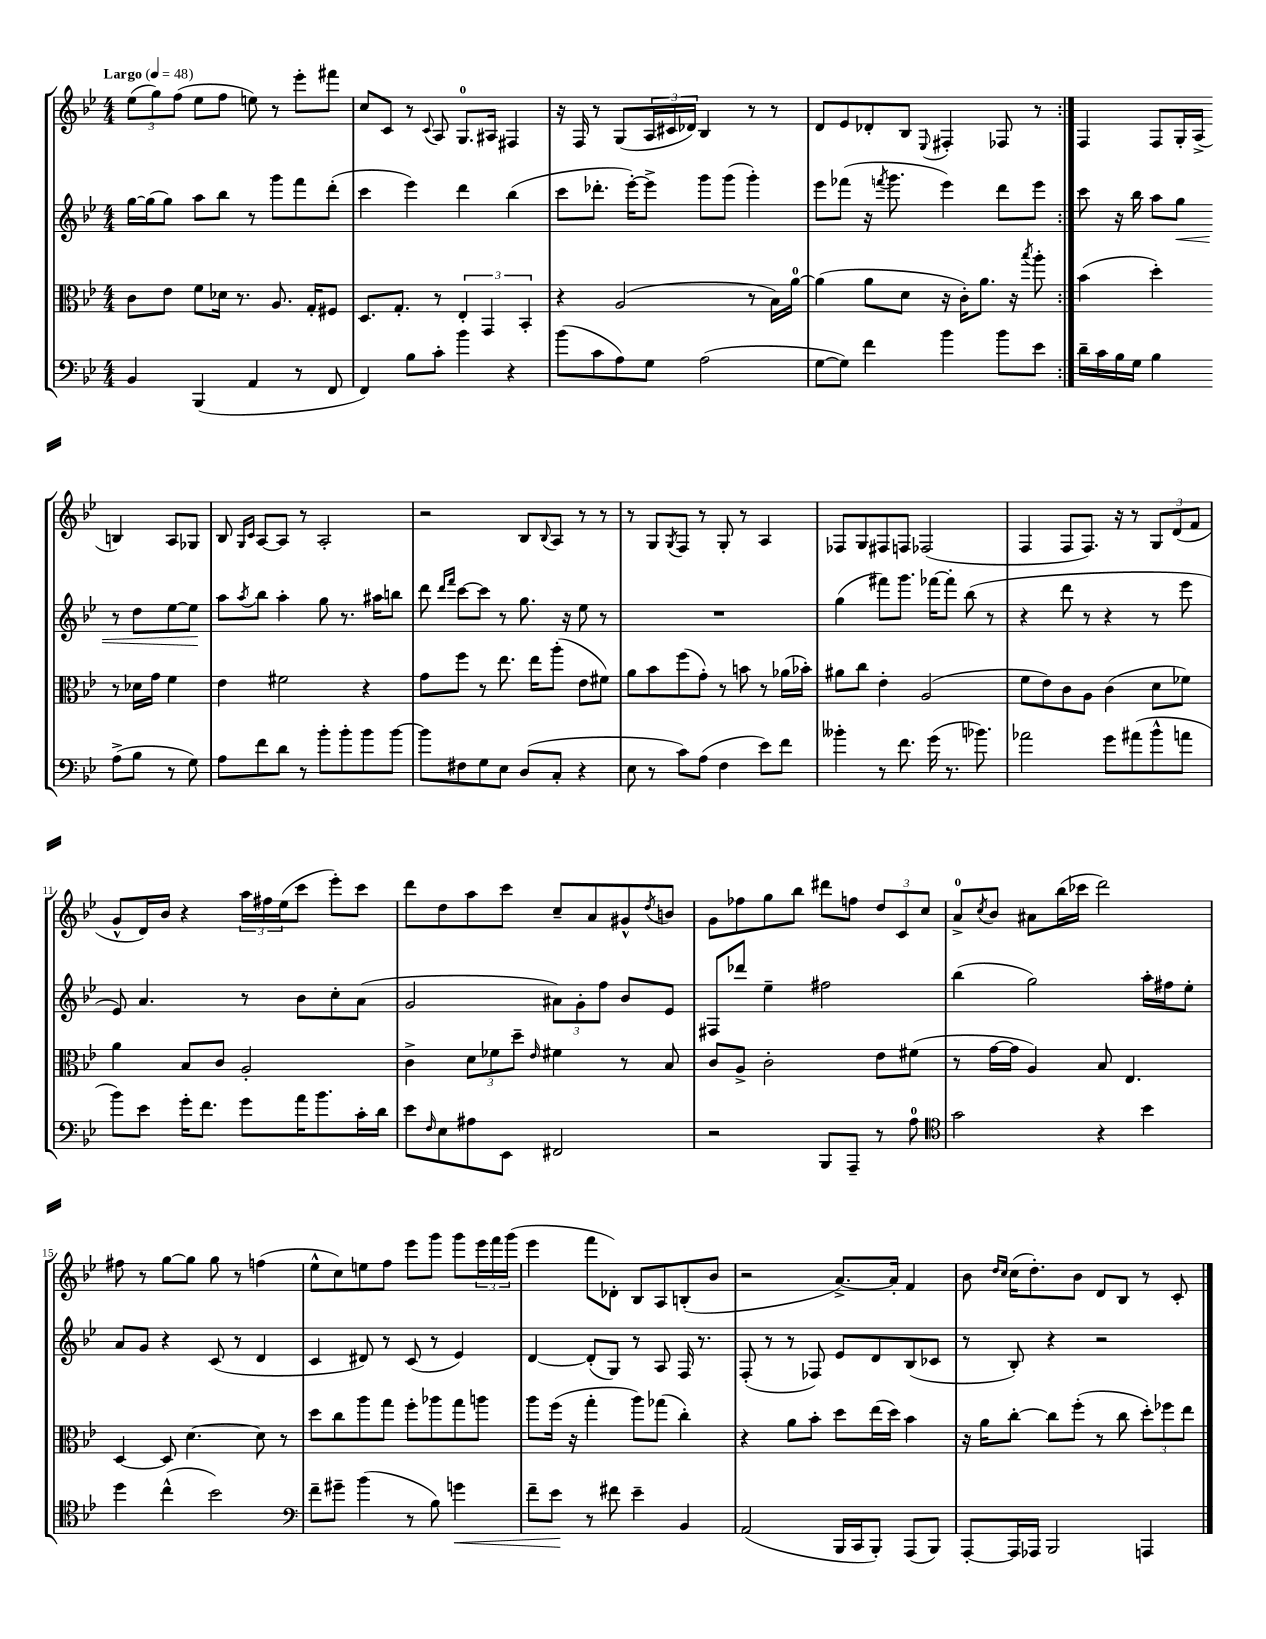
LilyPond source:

<<
\new StaffGroup <<
\new Staff = "s0" {
    \clef treble \key bes \major \numericTimeSignature \time 4/4 \tempo "Largo" 4 = 48
    \repeat volta 2 { \tuplet 3/2 { ees''8( g''8) f''8( } ees''8 f''8 e''8) r8 ees'''8-. fis'''8 |
    c''8 c'8 r8 \appoggiatura { c'8 } a8 g8.-0 ais16 fis4 |
    r16 f16 r8 g8( \tuplet 3/2 { a16 cis'16 des'16) } bes4 r8 r8 |
    d'8 ees'8 des'8-. bes8 \appoggiatura { ees8 } fis4-. fes8 r8 | }
    f4 f8 g16-. a16->( b4) a8 ges8 |
    bes8 \grace { g16 c'16 } a8~ a8 r8 a2-. |
    r2 bes8 \appoggiatura { bes8 } a8 r8 r8 |
    r8 g8 \acciaccatura { g8 } f8 r8 g8-. r8 a4 |
    fes8 g8 fis8 f8 fes2( |
    f4 f8 f8.) r16 r8 \tuplet 3/2 { g8 d'8( f'8 } |
    g'8-^ d'16) bes'16 r4 \tuplet 3/2 { a''16 fis''16 ees''16( } c'''8 ees'''8-.) c'''8 |
    d'''8 d''8 a''8 c'''8 c''8-- a'8 gis'8-^ \acciaccatura { d''8 } b'8 |
    g'8 fes''8 g''8 bes''8 dis'''8 f''8 \tuplet 3/2 { d''8 c'8 c''8 } |
    a'8-0-> \acciaccatura { c''8 } bes'8 ais'8 bes''16( ces'''16 d'''2) |
    fis''8 r8 g''8~ g''8 g''8 r8 f''4( |
    ees''8-^ c''8) e''8 f''8 ees'''8 g'''8 g'''8 \tuplet 3/2 { ees'''16 f'''16 g'''16( } |
    ees'''4 f'''8 des'8-.) bes8 a8 b8-.( bes'8 |
    r2 a'8.~->) a'16-. f'4 |
    bes'8 \grace { d''16 c''16 } c''16( d''8.-.) bes'8 d'8 bes8 r8 c'8-. \bar "|." |
}
\new Staff = "s1" {
    \clef treble \key bes \major \numericTimeSignature \time 4/4
    \repeat volta 2 { g''16~ g''16( g''8) a''8 bes''8 r8 g'''8 f'''8 d'''8-.( |
    c'''4 ees'''4) d'''4 bes''4( |
    c'''8 des'''8.-. ees'''16~-.) ees'''8-> g'''8 g'''8( g'''4-.) |
    ees'''8 fes'''8( r16 \acciaccatura { f'''8 } g'''8. ees'''4) d'''8 ees'''8 | }
    c'''8 r16 bes''16 a''8 g''8\< r8 d''8 ees''8~ ees''8\! |
    a''8 \acciaccatura { a''8 } bes''8 a''4-. g''8 r8. ais''16 b''8 |
    d'''8 \grace { d'''16 f'''16 } c'''8~ c'''8 r8 g''8. r16 ees''8 r8 |
    R1 |
    g''4( fis'''8) g'''8. fes'''16~ fes'''8-. bes''8( r8 |
    r4 d'''8 r8 r4 r8 ees'''8 |
    ees'8) a'4. r8 bes'8 c''8-. a'8( |
    g'2 \tuplet 3/2 { ais'8) g'8-. f''8 } bes'8 ees'8 |
    fis8 des'''8 ees''4-- fis''2 |
    bes''4( g''2) a''16-. fis''16 ees''8-. |
    a'8 g'8 r4 c'8( r8 d'4 |
    c'4 dis'8) r8 c'8( r8 ees'4) |
    d'4~ d'8-.( g8) r8 a8 f16 r8. |
    f8-.( r8 r8 fes8) ees'8 d'8 bes8( ces'8 |
    r8 bes8-.) r4 r2 \bar "|." |
}
\new Staff = "s2" {
    \clef alto \key bes \major \numericTimeSignature \time 4/4
    \repeat volta 2 { c'8 ees'8 f'8 des'16 r8. a8. g16-. fis8 |
    d8. g8.-. r8 \tuplet 3/2 { ees4-. g,4 bes,4-. } |
    r4 a2( r8 bes16) a'16-0~ |
    a'4( a'8 d'8 r16 c'16-.) a'8. r16 \acciaccatura { bes''8 } a''8-. | }
    bes'4( d''4-.) r8 des'16 g'16 f'4 |
    ees'4 fis'2 r4 |
    g'8 f''8 r8 ees''8. ees''16 a''8-.( ees'8 fis'8) |
    a'8 bes'8 f''8( g'8-.) r8 b'8 r8 aes'16( bes'16-.) |
    ais'8 c''8 ees'4-. a2( |
    f'8 ees'8) c'8 a8 c'4( d'8 fes'8) |
    a'4 bes8 c'8 a2-. |
    c'4-> \tuplet 3/2 { d'8 fes'8 d''8-- } \grace { ees'16 } fis'4 r8 bes8 |
    c'8 a8-> c'2-. ees'8 fis'8( |
    r8 g'16~ g'16 a4) bes8 ees4. |
    d4~ d8 d'4.~ d'8 r8 |
    d''8 c''8 a''8 g''8 f''8-. aes''8 g''8 a''8 |
    a''8 f''16( r16 g''4-. a''8) ges''8( c''4-.) |
    r4 a'8 bes'8-. d''8 ees''16( d''16) bes'4 |
    r16 a'16 c''8~-. c''8 f''8-.( r8 c''8 \tuplet 3/2 { d''8-.) fes''8 ees''8 } \bar "|." |
}
\new Staff = "s3" {
    \clef bass \key bes \major \numericTimeSignature \time 4/4
    \repeat volta 2 { bes,4 bes,,4( a,4 r8 f,8 |
    f,4) bes8 c'8-. bes'4 r4 |
    bes'8( c'8 a8) g8 a2( |
    g8~ g8) f'4 bes'4 bes'8 ees'8 | }
    d'16-- c'16 bes16 g16 bes4 a8->( bes8 r8 g8) |
    a8 f'8 d'8 r8 bes'8-. bes'8-. bes'8 bes'8~ |
    bes'8 fis8 g8 ees8 d8( c8-. r4 |
    ees8 r8 c'8) a8( f4 ees'8) f'8 |
    beses'4-. r8 f'8. g'16( r8. bes'8.) |
    aes'2 g'8 ais'8( bes'8-^ a'8 |
    bes'8) ees'8 g'16-. f'8. g'8 a'16 bes'8. c'16-. d'16 |
    ees'8 \grace { f16 } ees8 ais8 ees,8 fis,2 |
    r2 bes,,8 a,,8-- r8 a8-0 |
    \clef tenor g'2 r4 bes'4 |
    d''4 c''4-^( bes'2) |
    \clef bass f'8-- gis'8-- bes'4( r8 bes8) g'4\< |
    f'8-- ees'8\! r8 fis'8 ees'4-- bes,4 |
    a,2( bes,,16 c,16 bes,,8-.) a,,8( bes,,8) |
    a,,8~-. a,,16 aes,,16 bes,,2 a,,4 \bar "|." |
}
>>
>>
